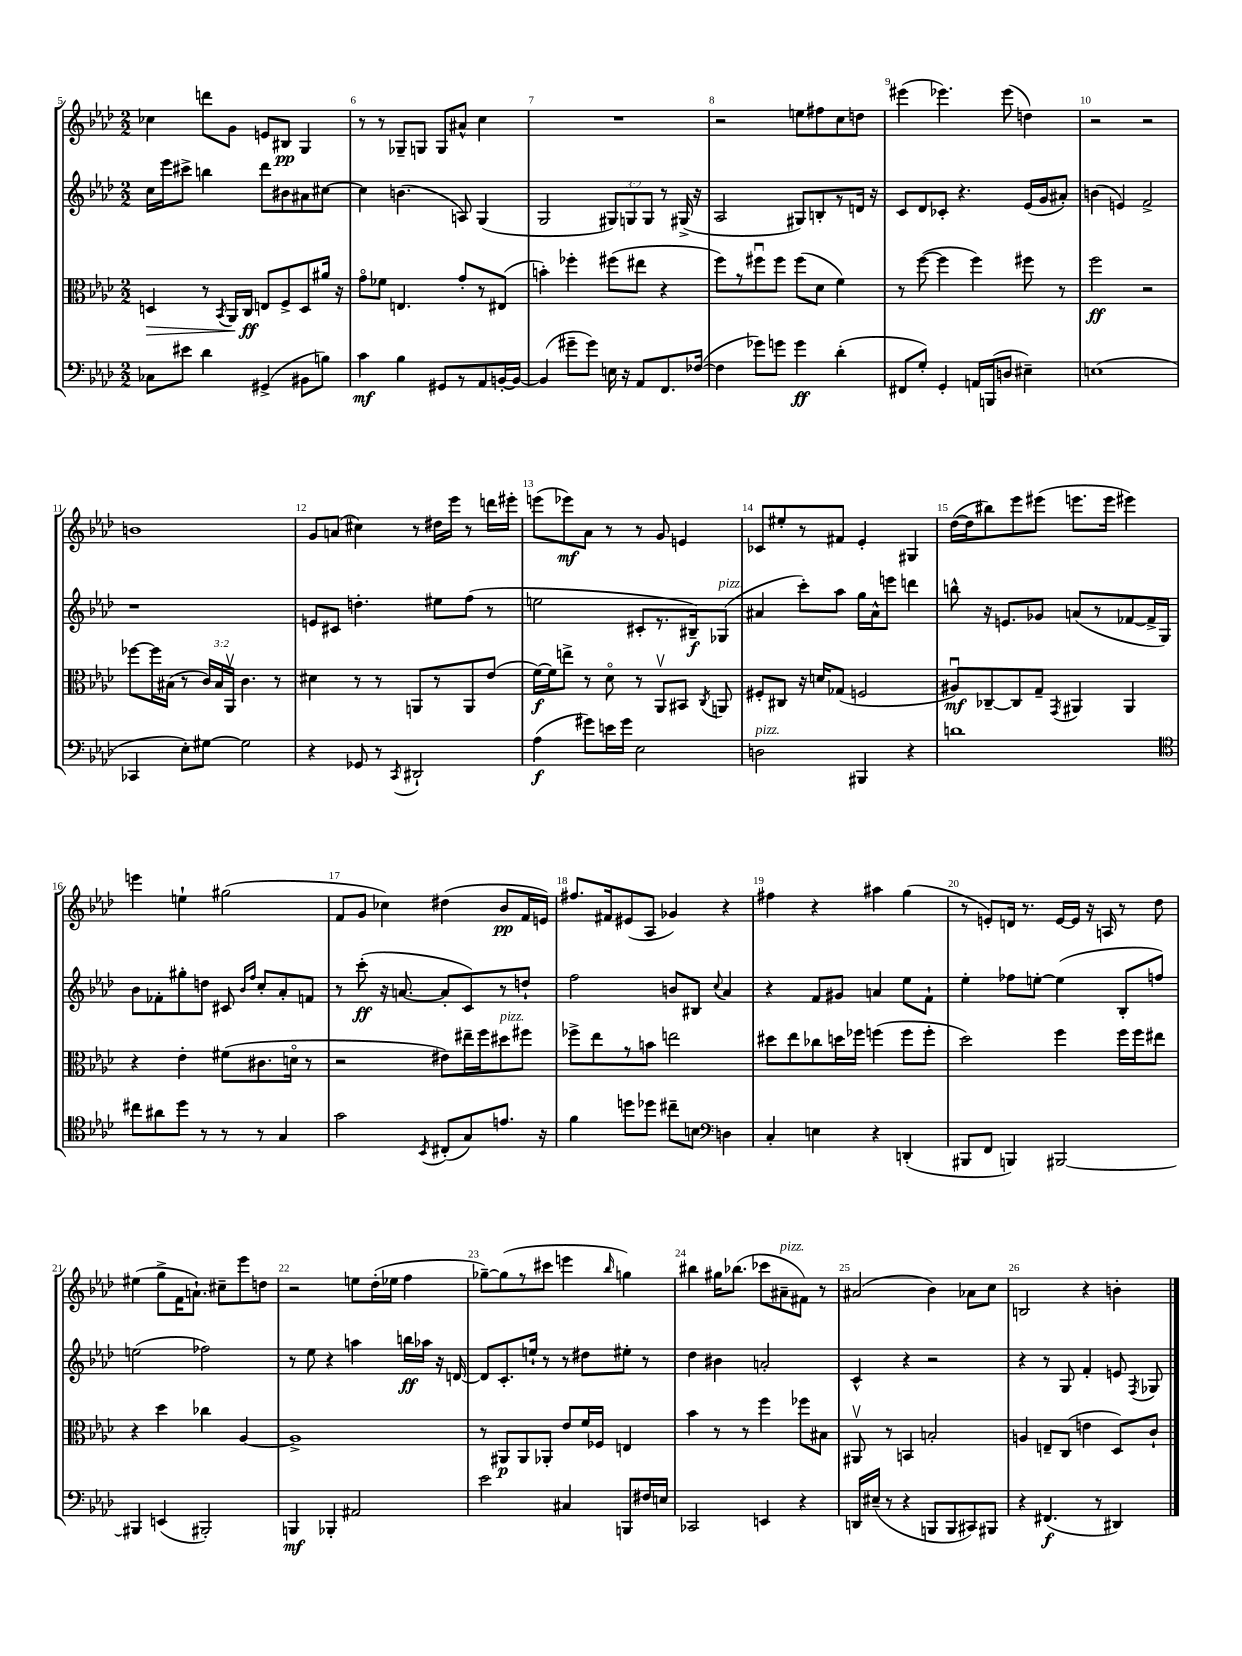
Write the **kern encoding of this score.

**kern	**kern	**kern	**kern
*staff4	*staff3	*staff2	*staff1
*clefF4	*clefC3	*clefG2	*clefG2
*k[b-e-a-d-]	*k[b-e-a-d-]	*k[b-e-a-d-]	*k[b-e-a-d-]
*M2/2	*M2/2	*M2/2	*M2/2
8C-	4D	16cc	4cc-
.	.	16eee-	.
8e#	.	8ccc#^	.
4d-	8r	4bb	8ddd
.	8qBB-	.	.
.	16AA-	.	8g
.	16C	.	.
(4GG#^	8E	8ddd-	8e
.	8F^	8b#	8B#
8BB#	8D	8a#	4G
8B)	16a#	[8cc#	.
.	16r	.	.
=	=	=	=
4c	8go	4cc#]	8r
.	8f-	.	8r
4B-	4.E	(4.b	8G-~
.	.	.	8G
8GG#	.	.	8G
8r	8g'	8A)	8a#^^
8AA-	8r	(4G	4cc
[16BB'	(8E#	.	.
16BB_	.	.	.
=	=	=	=
(4BB]	4b')	2G	1r
8g#~	4ff-'	.	.
8g#)	.	.	.
16E	(8ff#	12G#)	.
16r	.	.	.
.	.	12G	.
8AA-	8ee#	.	.
.	.	12G	.
8.FF	4r	8r	.
.	.	(16G#^	.
([16F-	.	16r	.
=	=	=	=
4F-]	8ff)	2A-	2r
.	8r	.	.
8g-)	8ff#u	.	.
8g	8ff#	.	.
4g	(8ff#	8G#)	8ee
.	8d-	8B'	8ff#
(4d-'	4f)	8r	8cc
.	.	16d	8dd
.	.	16r	.
=	=	=	=
8FF#	8r	8c	(4eee#
8G')	([8ff	8d-	.
4GG'	4ff]	8c-'	4.eee-)
.	.	4.r	.
16AA	4ff)	.	.
(16BBB	.	.	.
8D	.	.	(8eee-
4E#~)	8ff#	(16e-	4dd)
.	.	16g	.
.	8r	8a#')	.
=	=	=	=
(1E	2ff	(4b	2r
.	.	4e)	.
.	2r	2f^	2r
=	=	=	=
4CC-	[8ff-	1r	1b
.	16ff-]	.	.
.	(16B#	.	.
8E-')	8r	.	.
[8G#	24c)	.	.
.	24B#	.	.
.	24AA-v	.	.
2G#]	4.c	.	.
.	8r	.	.
=	=	=	=
4r	4d#	8e	8g
.	.	8c#	(8a
8GG-	8r	4.dd'	4cc#)
8r	8r	.	.
8qCC	.	.	.
2DD#`	8AA	.	8r
.	8r	8ee#	16dd#
.	.	.	16eee-
.	8AA	(8ff	8r
.	(8e-	8r	16ddd
.	.	.	16eee#'
=	=	=	=
(4A-	[16f)	2ee	(8eee
.	16f]	.	.
.	8ee^	.	8eee-)
8g#)	8r	.	8a-
16e	8d-o	.	8r
16g#	.	.	.
2E-	8r	8c#'	8r
.	8AA-v	8.r	8g
.	8BB#	.	4e
.	.	16B#~)	.
.	8qC	.	.
.	8AA	(8G-	.
=	=	=	=
2D	8F#'	4a#	8c-
.	8C#	.	8ee#'
.	16r	8ccc')	8r
.	16d	.	.
.	(8G-	8aa-	8f#
4BBB#	2F	16gg	4e-'
.	.	16a#^^	.
.	.	8eee	.
4r	.	4ddd	4G#
=	=	=	=
1d	8A#u)	8bb^^	([16dd-
.	.	.	16dd-]
.	[8C-~	16r	8bb#)
.	.	8.e	.
.	8C-]	.	8eee-
.	8G~	8g-	(8eee#
.	8qGG	.	.
.	4AA#	(8a	8.eee
.	.	8r	.
.	.	.	16eee
.	4AA#	[8f-	4eee#)
.	.	16f-^]	.
.	.	16G)	.
=	=	=	=
*clefC4	*	*	*
8cc#	4r	8b-	4eee
8a#	.	8f-'	.
8dd-	4e-'	8gg#'	4ee`
8r	.	8dd	.
8r	(8f#	8c#	(2gg#
.	.	16qqb-	.
.	.	16qqff	.
8r	8.c#	8cc'	.
4G	.	8a-'	.
.	16do	.	.
.	8r	8f	.
=	=	=	=
2g	2r	8r	8f
.	.	(8ccc'	8g
.	.	16r	4cc-)
.	.	[8.a	.
8qBB-	.	.	.
(8C#'	8e#)	8a']	(4dd#
8G)	16ee#~	8c)	.
.	16ff	.	.
8.e	8dd#	8r	8b-
.	8ff#	8dd`	16f
16r	.	.	16e)
=	=	=	=
4f	8ff-^	2ff	8.ff#
.	8ee-	.	.
.	.	.	16f#
8dd	8r	.	(8e#
8dd-	8b	.	8A-
8cc#~	2ee	8b	4g-)
8B	.	8B#	.
*clefF4	*	*	*
.	.	8qqcc	.
4D	.	4a-	4r
=	=	=	=
4C'	8dd#	4r	4ff#
.	8ee-	.	.
4E	8cc-	8f	4r
.	16dd	8g#	.
.	16ff-	.	.
4r	(4ff	4a	4aa#
(4DD'	8ff	8ee-	(4gg
.	8ff'	8f`	.
=	=	=	=
8BBB#	2dd-)	4ee-'	8r
8FF	.	.	8e')
4BBB)	.	8ff-	16d
.	.	.	8.r
.	.	[8ee'	.
[2BBB#	4ff	(4ee]	[16e
.	.	.	16e]
.	.	.	16r
.	.	.	16A
.	16ff	8B-'	8r
.	16ff	.	.
.	8ee#	8ff)	8dd-
=	=	=	=
4BBB#]	4r	(2ee	(4ee#
(4EE	4dd-	.	8gg^
.	.	.	16f
.	.	.	8.a`)
2BBB#')	4cc-	2ff-)	.
.	.	.	8cc#~
.	[4A-	.	8eee-
.	.	.	8dd
=	=	=	=
4BBB	1A-^]	8r	2r
.	.	8ee-	.
4BBB-'	.	4r	.
2AA#	.	4aa	8ee
.	.	.	(16dd-'
.	.	.	16ee-
.	.	16bb	4ff
.	.	16aa-	.
.	.	16r	.
.	.	[16d	.
=	=	=	=
2e-	8r	8d]	[8gg-~)
.	8AA#	8.c'	(8gg-]
.	8AA#	.	8r
.	.	16ee`	.
.	8AA-'	8r	8ccc#
4C#	8e-	8r	4eee
.	16f	8dd#	.
.	16F-	.	.
.	.	.	16qqbb-
8BBB	4E	8ee#'	4gg)
16F#	.	8r	.
16E	.	.	.
=	=	=	=
2CC-	4b-	4dd-	4bb#
.	8r	4b#	16gg#
.	.	.	(8.bb-
.	8r	.	.
4EE	4ff	2a'	8ccc-
.	.	.	8a#~
4r	8ff-	.	8f#)
.	8B#	.	8r
=	=	=	=
16DD	8AA#v	4c^^	(2a#
(16E#~	.	.	.
8r	8r	.	.
4r	4BB	4r	.
8BBB	2B'	2r	4b-)
8BBB	.	.	.
8CC#)	.	.	8a-
8BBB#	.	.	8cc
=	=	=	=
4r	4A	4r	2B
(4.FF#	8E~	8r	.
.	(8C	8G	.
.	4e	4f'	4r
8r	.	.	.
4DD#)	8D-)	8e	4b'
.	.	8qF	.
.	8c`	8G-	.
==	==	==	==
*-	*-	*-	*-
